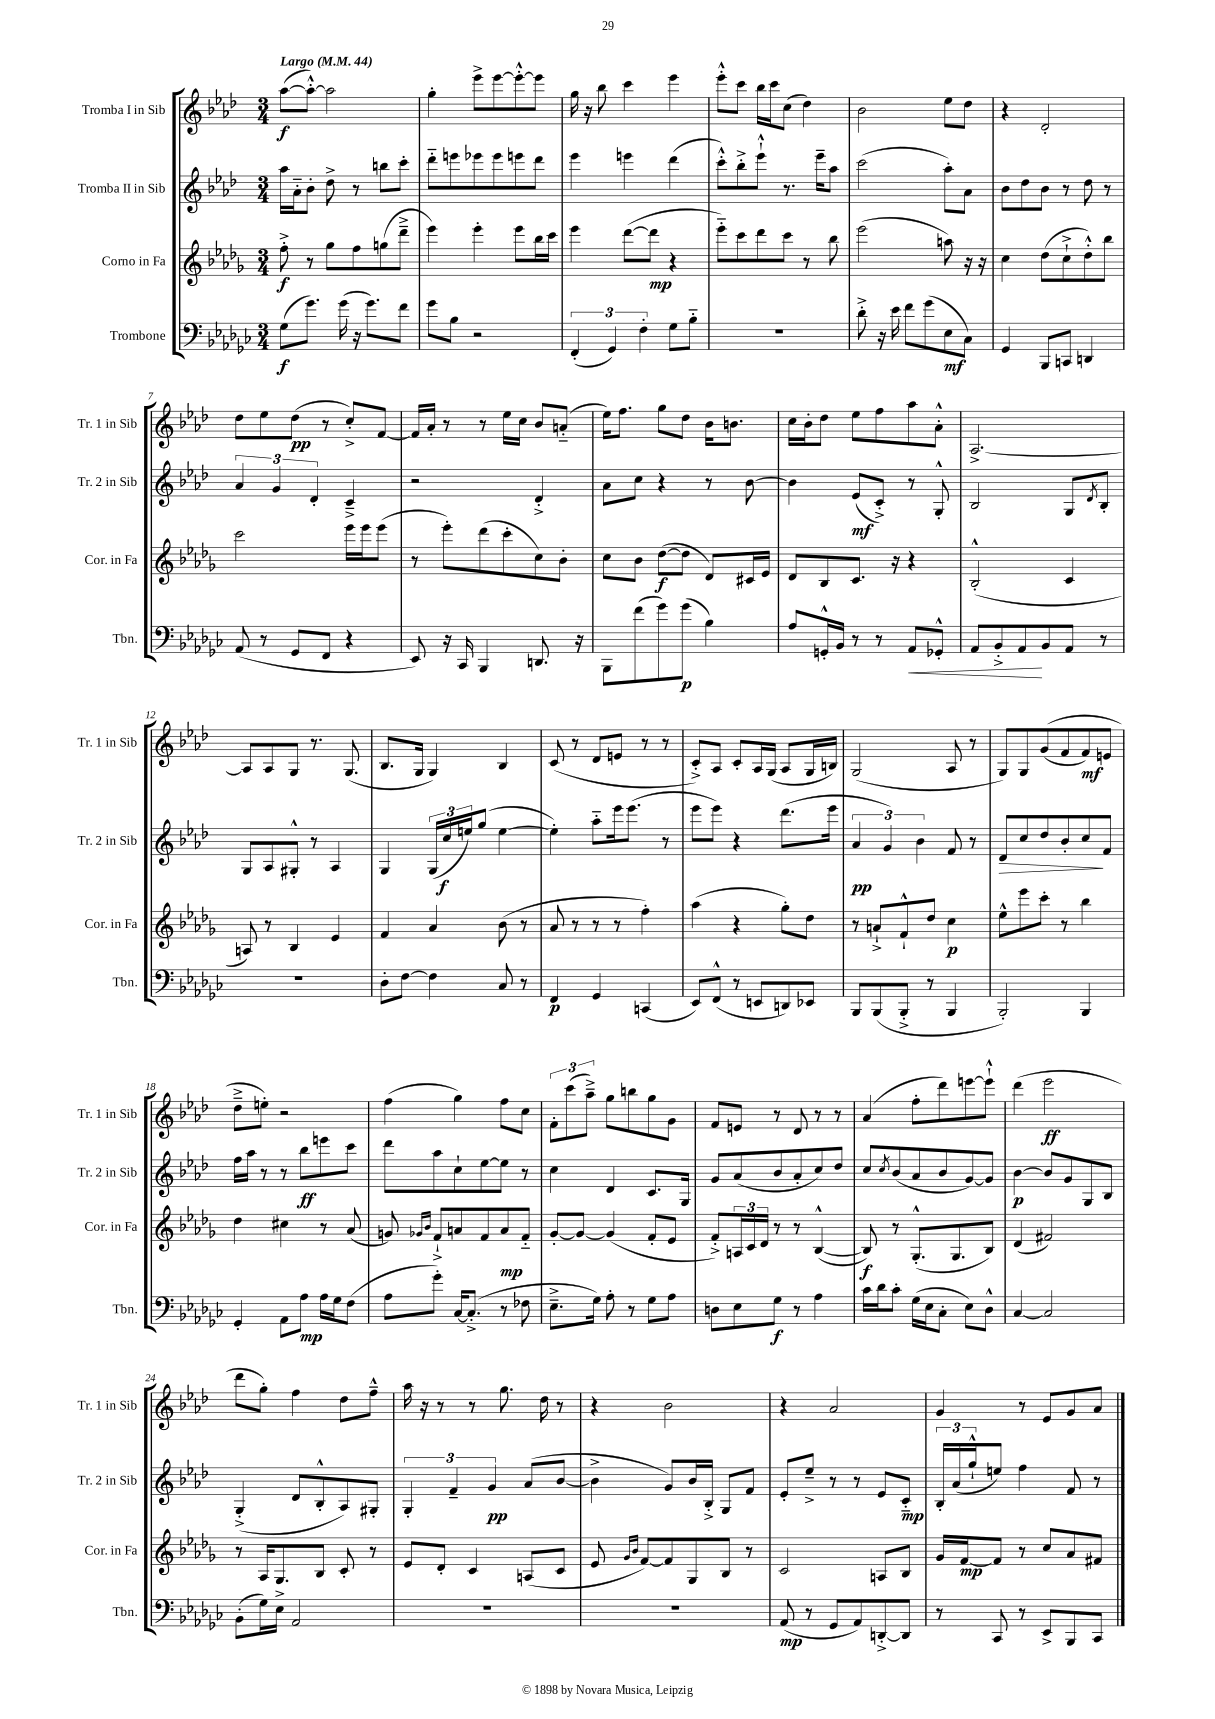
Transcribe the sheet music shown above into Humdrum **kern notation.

**kern	**kern	**kern	**kern
*staff4	*staff3	*staff2	*staff1
*clefF4	*clefG2	*clefG2	*clefG2
*k[b-e-a-d-g-c-]	*k[b-e-a-d-g-]	*k[b-e-a-d-]	*k[b-e-a-d-]
*M3/4	*M3/4	*M3/4	*M3/4
*MM44	*MM44	*MM44	*MM44
(8G-	8ff'^	16aa-	([8aa-
.	.	16a-'~	.
8.g-)	8r	8b-'	8aa-'^^_)
.	8gg-	8dd-^	2aa-]
(16g-	.	.	.
16r	8ff	8r	.
8.g-)	.	.	.
.	(8gg	8bb	.
8f	8ddd-~^	8ccc'	.
=	=	=	=
8g-	4eee-)	8ddd-'~	4gg'
8B-	.	8eee	.
2r	4eee-'	8eee-	8eee-^
.	.	8eee-	[8eee-
.	8eee-	8eee	8eee-'^^_
.	16bb-	8ddd-	8eee-]
.	16ccc	.	.
=	=	=	=
(6FF'	4eee-	4eee-	16gg
.	.	.	16r
.	.	.	8bb-
6GG-)	.	.	.
.	([8ddd-	4eee	4ccc
6F'	.	.	.
.	8ddd-]	.	.
8G-	4r	(4ddd-	4eee-
8B-'~	.	.	.
=	=	=	=
2.r	8eee-'~)	8ccc'^^)	8eee-'^^
.	8ccc	8bb-'^	8ccc
.	8ddd-	8eee-`^^	16bb-
.	.	.	16ccc
.	8ccc	8.r	(8cc
.	8r	.	4dd-)
.	.	16eee-~	.
.	8bb-	8aa-	.
=	=	=	=
8d-'^	(2eee-	(2ccc	2b-
16r	.	.	.
16e-	.	.	.
8f	.	.	.
(8g-	.	.	.
8E-	8aa)	8aa-')	8ee-
8C-)	16r	8a-	8dd-
.	16r	.	.
=	=	=	=
4GG-	4cc	8b-	4r
.	.	8dd-	.
8BBB-	(8dd-	8b-	2d-'
8CC	8cc`^	8r	.
4DD	8dd-'^^)	8dd-	.
.	8bb-	8r	.
=	=	=	=
(8AA-	2ccc	6a-	8dd-
8r	.	.	8ee-
.	.	6g	.
8GG-	.	.	(8dd-
.	.	6d-'	.
8FF	.	.	8r
4r	16eee-	4c~^	8cc'^)
.	16eee-	.	.
.	(8eee-	.	[8f
=	=	=	=
8EE-)	8r	2r	16f]
.	.	.	16a-'
16r	8eee-')	.	8r
16CC-	.	.	.
4BBB-	(8ddd-	.	8r
.	8ccc'	.	16ee-
.	.	.	16cc
8.DD	8cc)	4d-'^	8b-
.	8b-'	.	(8a'~
16r	.	.	.
=	=	=	=
8BBB-	8cc	8a-	16ee-)
.	.	.	8.ff
(8f	8b-	8cc	.
8g-)	([8dd-	4r	8gg
(8g-	8dd-]	.	8dd-
4B-)	8d-)	8r	16b-
.	.	.	8.b
.	16c#	[8b-	.
.	16e-	.	.
=	=	=	=
8A-	8d-	4b-]	16cc
.	.	.	16b-'
16GG'^^	8B-	.	8dd-
16BB-	.	.	.
8r	8.c	(8e-	8ee-
8r	.	8c'^)	8ff
.	16r	.	.
8AA-	4r	8r	8aa-
8GG-'^^	.	8G'^^	8a-'^^
=	=	=	=
8AA-	(2B-'^^	2B-	[2.A-^
8BB-'^	.	.	.
8AA-	.	.	.
8BB-	.	.	.
8AA-	4c	8G	.
.	.	8qd-	.
8r	.	8B-'	.
=	=	=	=
2.r	8A)	8G	8A-]
.	8r	8A-	8A-
.	4B-	8G#'^^	8G
.	.	8r	8.r
.	4e-	4A-	.
.	.	.	(8.G
=	=	=	=
8D-'	4f	4G	8.B-
[8F	.	.	.
.	.	.	16G
4F]	4a-	(24G	4G)
.	.	24cc	.
.	.	24ee)	.
.	.	(8gg	.
8C-	(8b-	[4ee	4B-
8r	8r	.	.
=	=	=	=
4FF	8a-	4ee'])	(8c
.	8r	.	8r
4GG-	8r	8aa-'~	8d-
.	8r	16eee-	8e
.	.	(8.eee-	.
(4CC	4ff')	.	8r
.	.	8r	8r
=	=	=	=
8EE-)	(4aa-	8eee-	8c'^)
(8FF^^	.	8eee-)	8A-
8r	4r	4r	8c'
8EE	.	.	16A-
.	.	.	(16G
8DD)	8gg-')	(8.ddd-	8A-
8EE-	8dd-	.	16G
.	.	16eee-	16B)
=	=	=	=
8BBB-	8r	6a-	(2G
(8BBB-	8a`^	.	.
.	.	6g)	.
8BBB-'^	8f`^^	.	.
.	.	6b-	.
8r	8dd-	.	.
4BBB-	4cc	8f	8A-
.	.	8r	8r
=	=	=	=
2BBB-')	8ee-^^	8d-	8G)
.	8eee-	8cc	8G
.	8ccc'	8dd-	&((8g
.	8r	8b-'	8f
4BBB-	4bb-	8cc	8f)
.	.	8f	8e
=	=	=	=
4GG-'	4dd-	16ff	8dd-~^
.	.	16aa-	.
.	.	8r	8ee'&)
8AA-	4cc#	8r	2r
8A-	.	8bb-	.
16A-	8r	8eee	.
16G-	.	.	.
(8F	(8a-	8ccc	.
=	=	=	=
8A-	8g)	8ddd-	(4ff
.	16qqg-	.	.
.	16qqb-	.	.
8g-')	8f`^	8aa-	.
[16C-	8a	8cc`	4gg)
(8.C-'^]	.	.	.
.	8f	[8ee-	.
8r	8a	8ee-]	8ff
8F-	8f'~	8r	8cc
=	=	=	=
8.E-~^	[8g-'	4cc	12f'
.	.	.	(12ccc
.	8g-_	.	.
.	.	.	12aa-~^)
16G-)	.	.	.
8A-'	(4g-]	4d-	8gg
8r	.	.	8bb
8G-	8f'	8.c	8gg
8A-	8e-	.	8g
.	.	16G	.
=	=	=	=
8D	8f'^)	8g	8f
8E-	24A	(8a-	8e
.	24c	.	.
.	24d-	.	.
8G-	8r	8b-	8r
8r	8r	8a-'	8d-
4A-	([4B-^^	8cc)	8r
.	.	8dd-	8r
=	=	=	=
16c-	8B-])	8cc	(4a-
16d-	.	.	.
.	.	8qcc	.
8c-'	8r	(8b-	.
(16G-	(8.G-'^^	8a-	8ff'
16E-	.	.	.
8C-'	.	8b-	8ddd-)
.	8.G-	.	.
8E-)	.	[8g)	[8eee
8D-^^	8B-)	8g]	8eee`^^]
=	=	=	=
[4C-	(4d-	[4b-	(4ddd-
2C-]	2f#)	8b-]	2eee-
.	.	8g	.
.	.	8G	.
.	.	8B-	.
=	=	=	=
(8BB-'	8r	(4G'^	8ddd-
16G-)	16A-	.	8gg')
16E-^	8.G-	.	.
2AA-	.	8d-	4ff
.	8B-	8B-'^^	.
.	8c'	8A-)	8dd-
.	8r	8G#'	8ff~^^
=	=	=	=
2.r	8e-	6G'	16aa-
.	.	.	16r
.	8d-'	.	8r
.	.	6f~	.
.	4c	.	8r
.	.	6g	.
.	.	.	8.gg
.	(8A	(8a-	.
.	.	.	16dd-
.	8c	[8b-	8r
=	=	=	=
2.r	8e-	4b-^]	4r
.	16qqg-	.	.
.	16qqb-	.	.
.	[8f)	.	.
.	8f]	8g)	2b-
.	8G-	16b-	.
.	.	16B-'^	.
.	8B-	8G	.
.	8r	8f	.
=	=	=	=
(8AA-	2c	8e-'	4r
8r	.	8ee-~^	.
8GG-	.	8r	2a-
8AA-)	.	8r	.
[8DD'^	8A	8e-	.
8DD]	8B-	8c'~	.
=	=	=	=
8r	16g-	24B-'	4g
.	.	(24a-	.
.	[16f	.	.
.	.	24gg`^^	.
8CC-	8f]	8ee)	.
8r	8r	4ff	8r
8EE-^	8cc	.	8e-
8BBB-	8a-	8f	8g
8CC-	8f#	8r	8a-
==	==	==	==
*-	*-	*-	*-
